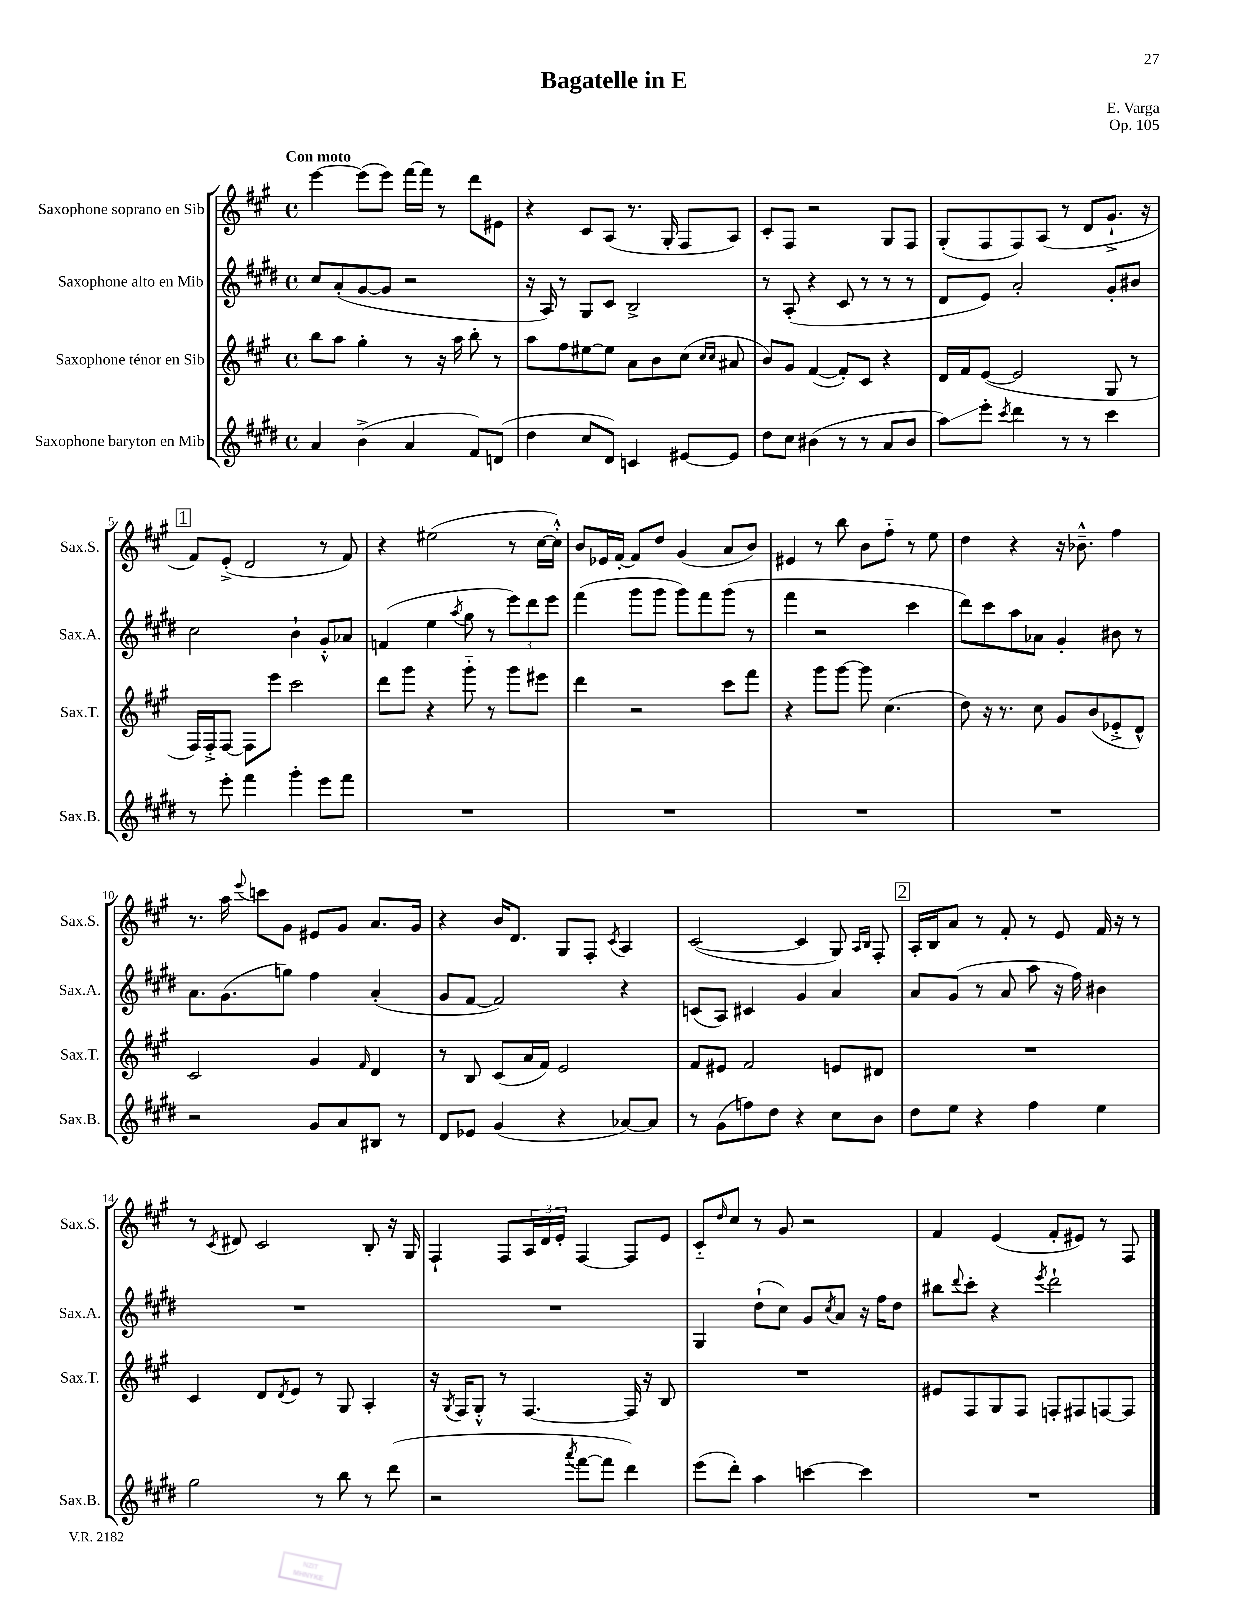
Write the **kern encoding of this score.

**kern	**kern	**kern	**kern
*staff4	*staff3	*staff2	*staff1
*clefG2	*clefG2	*clefG2	*clefG2
*k[f#c#g#d#]	*k[f#c#g#]	*k[f#c#g#d#]	*k[f#c#g#]
*M4/4	*M4/4	*M4/4	*M4/4
*met(c)	*met(c)	*met(c)	*met(c)
4a	8bb	8cc#	[4eee
.	8aa	(8a'	.
(4b^	4gg#'	[8g#	(8eee]
.	.	8g#]	8eee)
4a	8r	2r	[16fff#
.	.	.	16fff#]
.	16r	.	8r
.	16aa	.	.
8f#)	8bb'	.	8ddd
(8d	8r	.	8e#
=	=	=	=
4dd#	8aa	16r	4r
.	.	16A)	.
.	8ff#	8r	.
8cc#	[8ee#	8G#	8c#
8d#)	8ee#]	8c#	(8A
4c	8a	2B^	8.r
.	8b	.	.
.	.	.	16G#'
[8e#	(8cc#	.	8F#
.	16qqcc#	.	.
.	16qqcc#	.	.
8e#]	8a#	.	8A)
=	=	=	=
8dd#	8b)	8r	8c#'
8cc#	8g#	(8A'	8F#
(4b#	([4f#	4r	2r
8r	8f#'])	8c#	.
8r	8c#	8r	.
8a	4r	8r	8G#
8b#	.	8r	8F#
=	=	=	=
8aa)	16d	8d#	(8G#'
.	16f#	.	.
8eee'	([8e	8e)	8F#
8qccc#	.	.	.
4ddd#	2e]	2a'	8F#)
.	.	.	(8A
8r	.	.	8r
8r	.	.	8d
4ccc#	8G#	8g#'	8.g#`^
.	8r	8b#	.
.	.	.	16r
=	=	=	=
8r	16F#)	2cc#	8f#)
.	16F#'^	.	.
8eee'	[8F#	.	(8e'^
4fff#	8F#]	.	2d
.	8eee	.	.
4ggg#'	2ccc#	4b`	.
8eee	.	8g#'^^	8r
8fff#	.	8a-	8f#)
=	=	=	=
1r	8ddd	(4f	4r
.	8ggg#	.	.
.	4r	4ee	(2ee#
.	.	8qaa	.
.	8ggg#'~	8gg#	.
.	8r	8r	.
.	8ggg#	12eee)	8r
.	.	12ddd#	.
.	8eee#	.	[16cc#
.	.	12eee	.
.	.	.	16cc#'^^])
=	=	=	=
1r	4ddd	(4fff#	8b
.	.	.	16e-
.	.	.	[16f#'
.	2r	8ggg#	8f#]
.	.	8ggg#	8dd
.	.	8ggg#)	(4g#
.	.	8fff#	.
.	8ccc#	(8ggg#	8a
.	8fff#	8r	8b)
=	=	=	=
1r	4r	4fff#	4e#
.	8ggg#	2r	8r
.	[8ggg#	.	8bb
.	8ggg#]	.	8b
.	(4.cc#	.	8ff#'~
.	.	4ccc#	8r
.	.	.	8ee
=	=	=	=
1r	8dd)	8ddd#)	4dd
.	16r	8ccc#	.
.	8.r	.	.
.	.	8aa	4r
.	8cc#	8a-	.
.	8g#	4g#'	16r
.	.	.	8.b-~^^
.	(8b	.	.
.	8e-'^	8b#	4ff#
.	8d^^)	8r	.
=	=	=	=
2r	2c#	8.a	8.r
.	.	(8.g#	16aa
.	.	.	8qqeee
.	.	.	8ccc
.	.	8gg)	8g#
8g#	4g#	4ff#	8e#
8a	.	.	8g#
.	16qqf#	.	.
8B#	4d	(4a'	8.a
8r	.	.	.
.	.	.	16g#
=	=	=	=
8d#	8r	8g#	4r
8e-	8B	[8f#	.
(4g#	(8c#	2f#])	16b
.	.	.	8.d
.	16a	.	.
.	16f#)	.	.
4r	2e	.	8G#
.	.	.	8F#'
.	.	.	8qc#
[8a-)	.	4r	4A
8a-]	.	.	.
=	=	=	=
8r	8f#	(8c	([2c#
(8g#	8e#	8A)	.
8ff)	2f#	4c#	.
8dd#	.	.	.
4r	.	4g#	4c#]
8cc#	8e	4a	8G#)
.	.	.	16qqA
.	.	.	16qqB
8b	8d#	.	8F#'
=	=	=	=
8dd#	1r	8a	16A'
.	.	.	16B
8ee	.	(8g#	8a
4r	.	8r	8r
.	.	8a	8f#'
4ff#	.	8aa	8r
.	.	16r	8e
.	.	16ff#)	.
4ee	.	4b#	16f#
.	.	.	16r
.	.	.	8r
=	=	=	=
2gg#	4c#	1r	8r
.	.	.	8qc#
.	.	.	8d#
.	8d	.	2c#
.	8qd	.	.
.	8e	.	.
8r	8r	.	.
8bb	8G#	.	.
8r	4A'	.	8B'
(8ddd#	.	.	16r
.	.	.	16G#
=	=	=	=
2r	16r	1r	4F#`
.	8qG#	.	.
.	16F#	.	.
.	8G#'^^	.	.
.	8r	.	8F#
.	[4.F#	.	24A
.	.	.	24d
.	.	.	24e'
8qaaa	.	.	.
[8fff#	.	.	[4F#
8fff#]	.	.	.
4ddd#)	16F#]	.	8F#]
.	16r	.	.
.	8B	.	8e
=	=	=	=
(8eee	1r	4G#	8c#'~
.	.	.	16qqdd
8ddd#')	.	.	8cc#
4aa	.	(8dd#`	8r
.	.	8cc#)	8g#
[4ccc	.	8g#	2r
.	.	8qcc#	.
.	.	8a	.
4ccc]	.	16r	.
.	.	16ff#	.
.	.	8dd#	.
=	=	=	=
1r	8e#	8bb#	4f#
.	.	8qqddd#	.
.	8F#	8ccc#'	.
.	8G#	4r	(4e
.	8F#	.	.
.	.	8qeee	.
.	8F'	2ddd#`	8f#'
.	8F#	.	8e#)
.	[8F	.	8r
.	8F]	.	8F#
==	==	==	==
*-	*-	*-	*-
